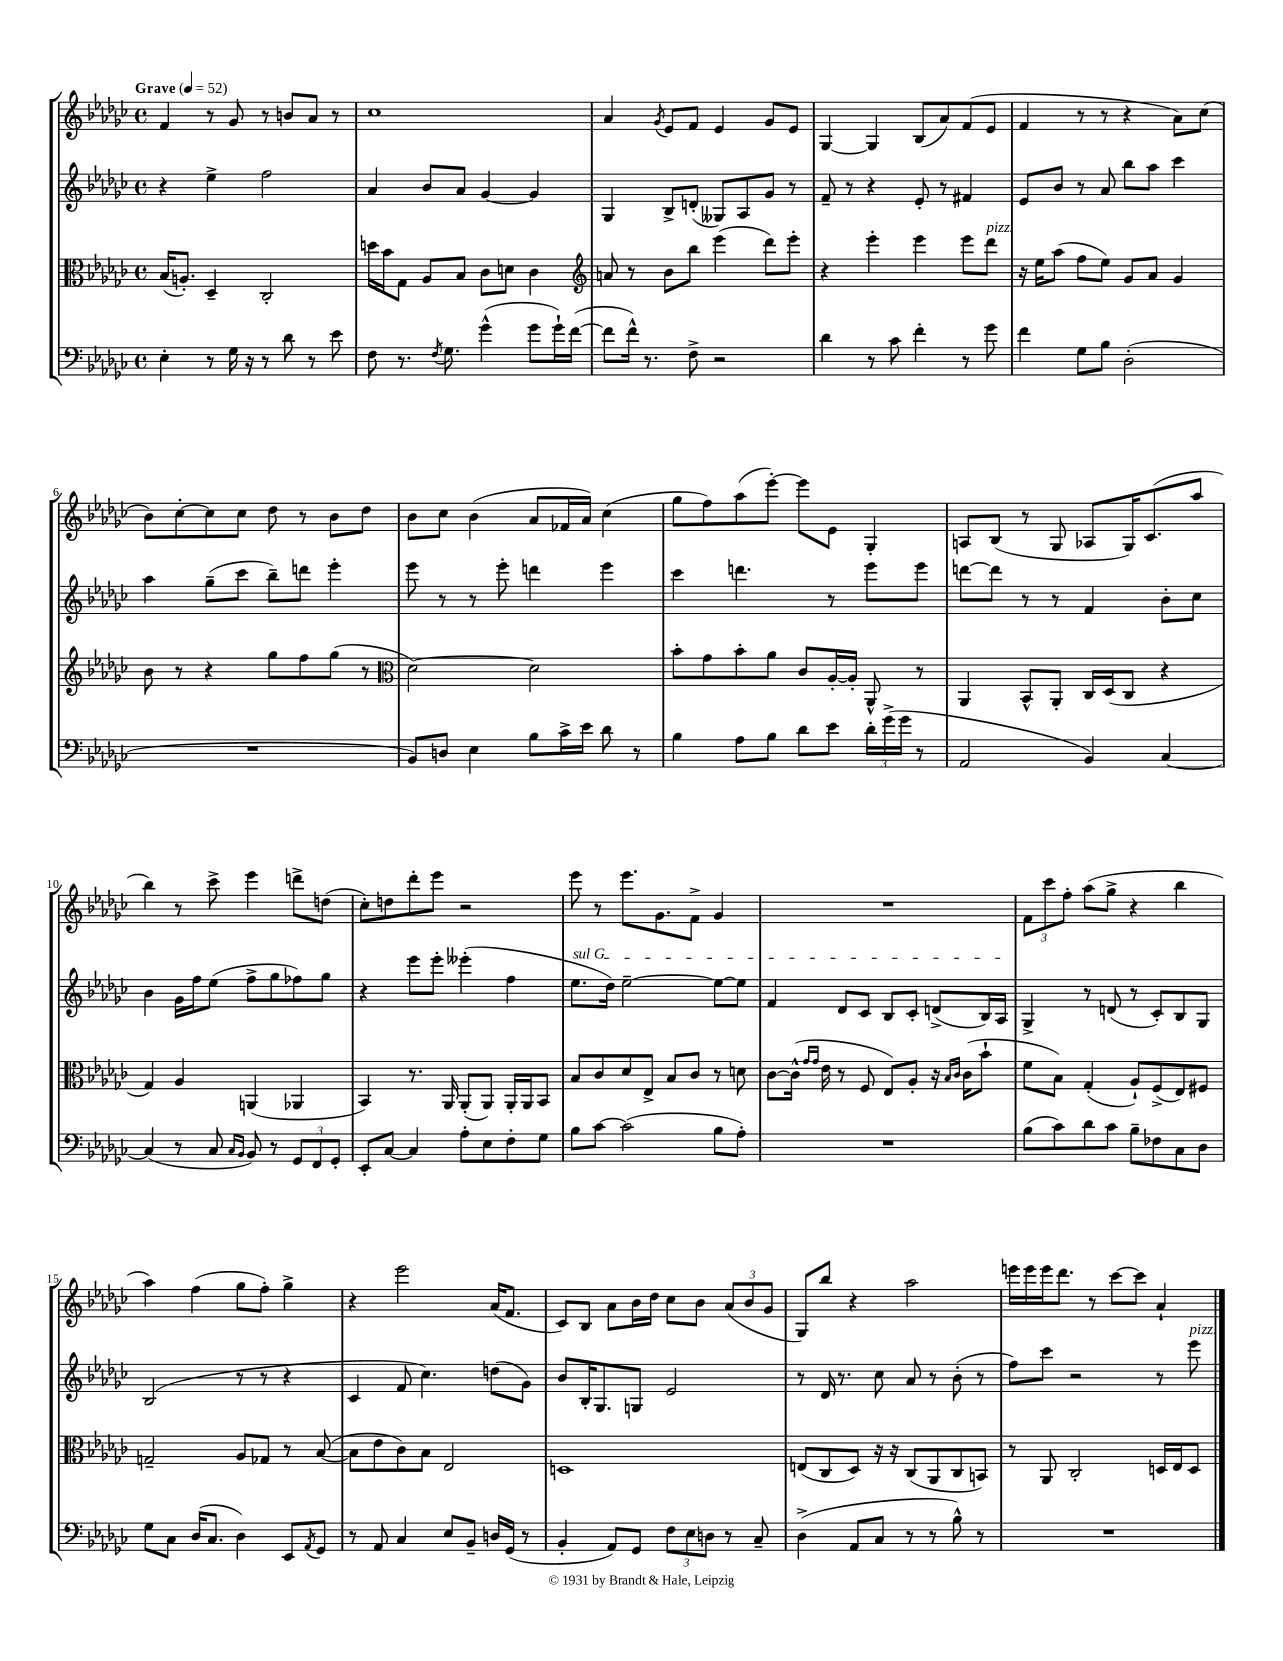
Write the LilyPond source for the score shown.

<<
\new StaffGroup <<
\new Staff = "s0" {
    \clef treble \key ges \major \defaultTimeSignature \time 4/4 \tempo "Grave" 4 = 52
    f'4 r8 ges'8 r8 b'8 aes'8 r8 |
    ces''1 |
    aes'4 \acciaccatura { ges'8 } ees'8 f'8 ees'4 ges'8 ees'8 |
    ges4~ ges4 bes8( aes'8) f'8( ees'8 |
    f'4 r8 r8 r4 aes'8) ces''8( |
    bes'8) ces''8~-. ces''8 ces''8 des''8 r8 bes'8 des''8 |
    bes'8 ces''8 bes'4( aes'8 fes'16 aes'16) ces''4( |
    ges''8 f''8) aes''8( ees'''8~-.) ees'''8 ees'8 ges4-. |
    a8 bes8( r8 ges8 aes8 ges16) ces'8.( aes''8 |
    bes''4) r8 ces'''8-> ees'''4 d'''8-> d''8( |
    ces''8-.) d''8 des'''8-. ees'''8 r2 |
    ees'''8 r8 ees'''8. ges'8. f'8-> ges'4 |
    R1 |
    \tuplet 3/2 { f'8 ces'''8 f''8-. } aes''8( ges''8-> r4 bes''4 |
    aes''4) f''4( ges''8 f''8-.) ges''4-> |
    r4 ees'''2 aes'16( f'8. |
    ces'8) bes8 aes'8 bes'16 des''16 ces''8 bes'8 \tuplet 3/2 { aes'8( bes'8 ges'8 } |
    ges8) bes''8 r4 aes''2 |
    e'''16 e'''16 e'''16 des'''8. r8 ces'''8~ ces'''8 aes'4-! \bar "|." |
}
\new Staff = "s1" {
    \clef treble \key ges \major \defaultTimeSignature \time 4/4
    r4 ees''4-> f''2 |
    aes'4 bes'8 aes'8 ges'4~ ges'4 |
    ges4 bes8-> d'8-.( geses8) aes8 ges'8 r8 |
    f'8-- r8 r4 ees'8-. r8 fis'4 |
    ees'8 bes'8 r8 aes'8 bes''8 aes''8 ces'''4 |
    aes''4 ges''8--( ces'''8 bes''8--) d'''8 ees'''4-. |
    ees'''8 r8 r8 ees'''8-. d'''4 ees'''4 |
    ces'''4 d'''4. r8 ees'''8 ees'''8 |
    d'''8~ d'''8 r8 r8 f'4 bes'8-. ces''8 |
    bes'4 ges'16 f''16 ees''8( f''8-> ges''8 fes''8) ges''8 |
    r4 ees'''8 ees'''8-. eeses'''4-.( f''4 |
    \once \override TextSpanner.bound-details.left.text = \markup { \italic "sul G" } ees''8.\startTextSpan des''16) ees''2~-- ees''8~ ees''8 |
    f'4 des'8 ces'8 bes8 ces'8-. d'8->( bes16) aes16\stopTextSpan |
    ges4-> r8 d'8( r8 ces'8-.) bes8 ges8 |
    bes2( r8 r8 r4 |
    ces'4 f'8 ces''4.) d''8( ges'8) |
    bes'8 bes16-. ges8. g8 ees'2 |
    r8 des'16 r8. ces''8 aes'8 r8 bes'8-.( r8 |
    f''8) ces'''8 r2 r8 ees'''8^\markup { \italic "pizz." } \bar "|." |
}
\new Staff = "s2" {
    \clef alto \key ges \major \defaultTimeSignature \time 4/4
    bes16( a8.-.) des4-- ces2-. |
    d''16 bes'16 ges8 aes8 bes8 ces'8 d'8 ces'4 |
    \clef treble a'8 r8 bes'8 bes''8 ees'''4( des'''8) ees'''8-. |
    r4 ees'''4-. ees'''4 ees'''8 des'''8^\markup { \italic "pizz." } |
    r16 ees''16 aes''8( f''8 ees''8) ges'8 aes'8 ges'4 |
    bes'8 r8 r4 ges''8 f''8 ges''8( r8 |
    \clef alto des'2~) des'2 |
    bes'8-. ges'8 bes'8-. aes'8 ces'8 aes16~-. aes16-. aes,8-^ r8 |
    aes,4 bes,8-^ aes,8-. ces16 des16( ces8 r4 |
    ges4) aes4 a,4( aes,4 |
    bes,4) r8. aes,16 aes,8-.( aes,8) aes,16-. aes,16 bes,8 |
    bes8 ces'8 des'8 ees8-> bes8 ces'8 r8 d'8 |
    ces'8~ ces'16-^( \grace { ges'16 ges'16 } ees'16 r8 f8 ees8) aes8-. r16 \grace { bes16 ces'16 } ces'16( bes'8-! |
    f'8 bes8) ges4-.( aes8-!) f8->( ees8) fis8 |
    g2-- aes8 ges8 r8 bes8~( |
    bes8 ees'8 ces'8) bes8 ees2 |
    d1 |
    e8( ces8 des8) r16 r16 ces8( aes,8 ces8 b,8) |
    r8 aes,8 ces2-. d16 ees16 d8 \bar "|." |
}
\new Staff = "s3" {
    \clef bass \key ges \major \defaultTimeSignature \time 4/4
    ees4-. r8 ges16 r16 r8 des'8 r8 ees'8 |
    f8 r8. \acciaccatura { f8 } ges8. ges'4-^( ges'8 ges'16-!) f'16~( |
    f'8 f'16-^) r8. f8-> r2 |
    des'4 r8 ces'8 f'4-. r8 ges'8 |
    f'4 ges8 bes8 des2-.( |
    R1 |
    bes,8) d8 ees4 bes8 ces'16-> ees'16 des'8 r8 |
    bes4 aes8 bes8 des'8 ees'8 \tuplet 3/2 { des'16-. ges'16->( ges'16 } r8 |
    aes,2 bes,4) ces4~ |
    ces4( r8 ces8 \grace { ces16 bes,16 } bes,8) r8 \tuplet 3/2 { ges,8 f,8 ges,8-. } |
    ees,8-. ces8~ ces4 aes8-. ees8 f8-. ges8 |
    bes8 ces'8~ ces'2( bes8 aes8-.) |
    R1 |
    bes8( ces'8) des'8 ces'8 bes8-- fes8 ces8 des8 |
    ges8 ces8 des16( ces8. des4) ees,8 \acciaccatura { aes,8 } ges,8 |
    r8 aes,8 ces4 ees8 bes,8-- d16 ges,16( r8 |
    bes,4-. aes,8) ges,8 \tuplet 3/2 { f8 ees8 d8 } r8 ces8-- |
    des4->( aes,8 ces8 r8 r8 bes8-^) r8 |
    R1 \bar "|." |
}
>>
>>
